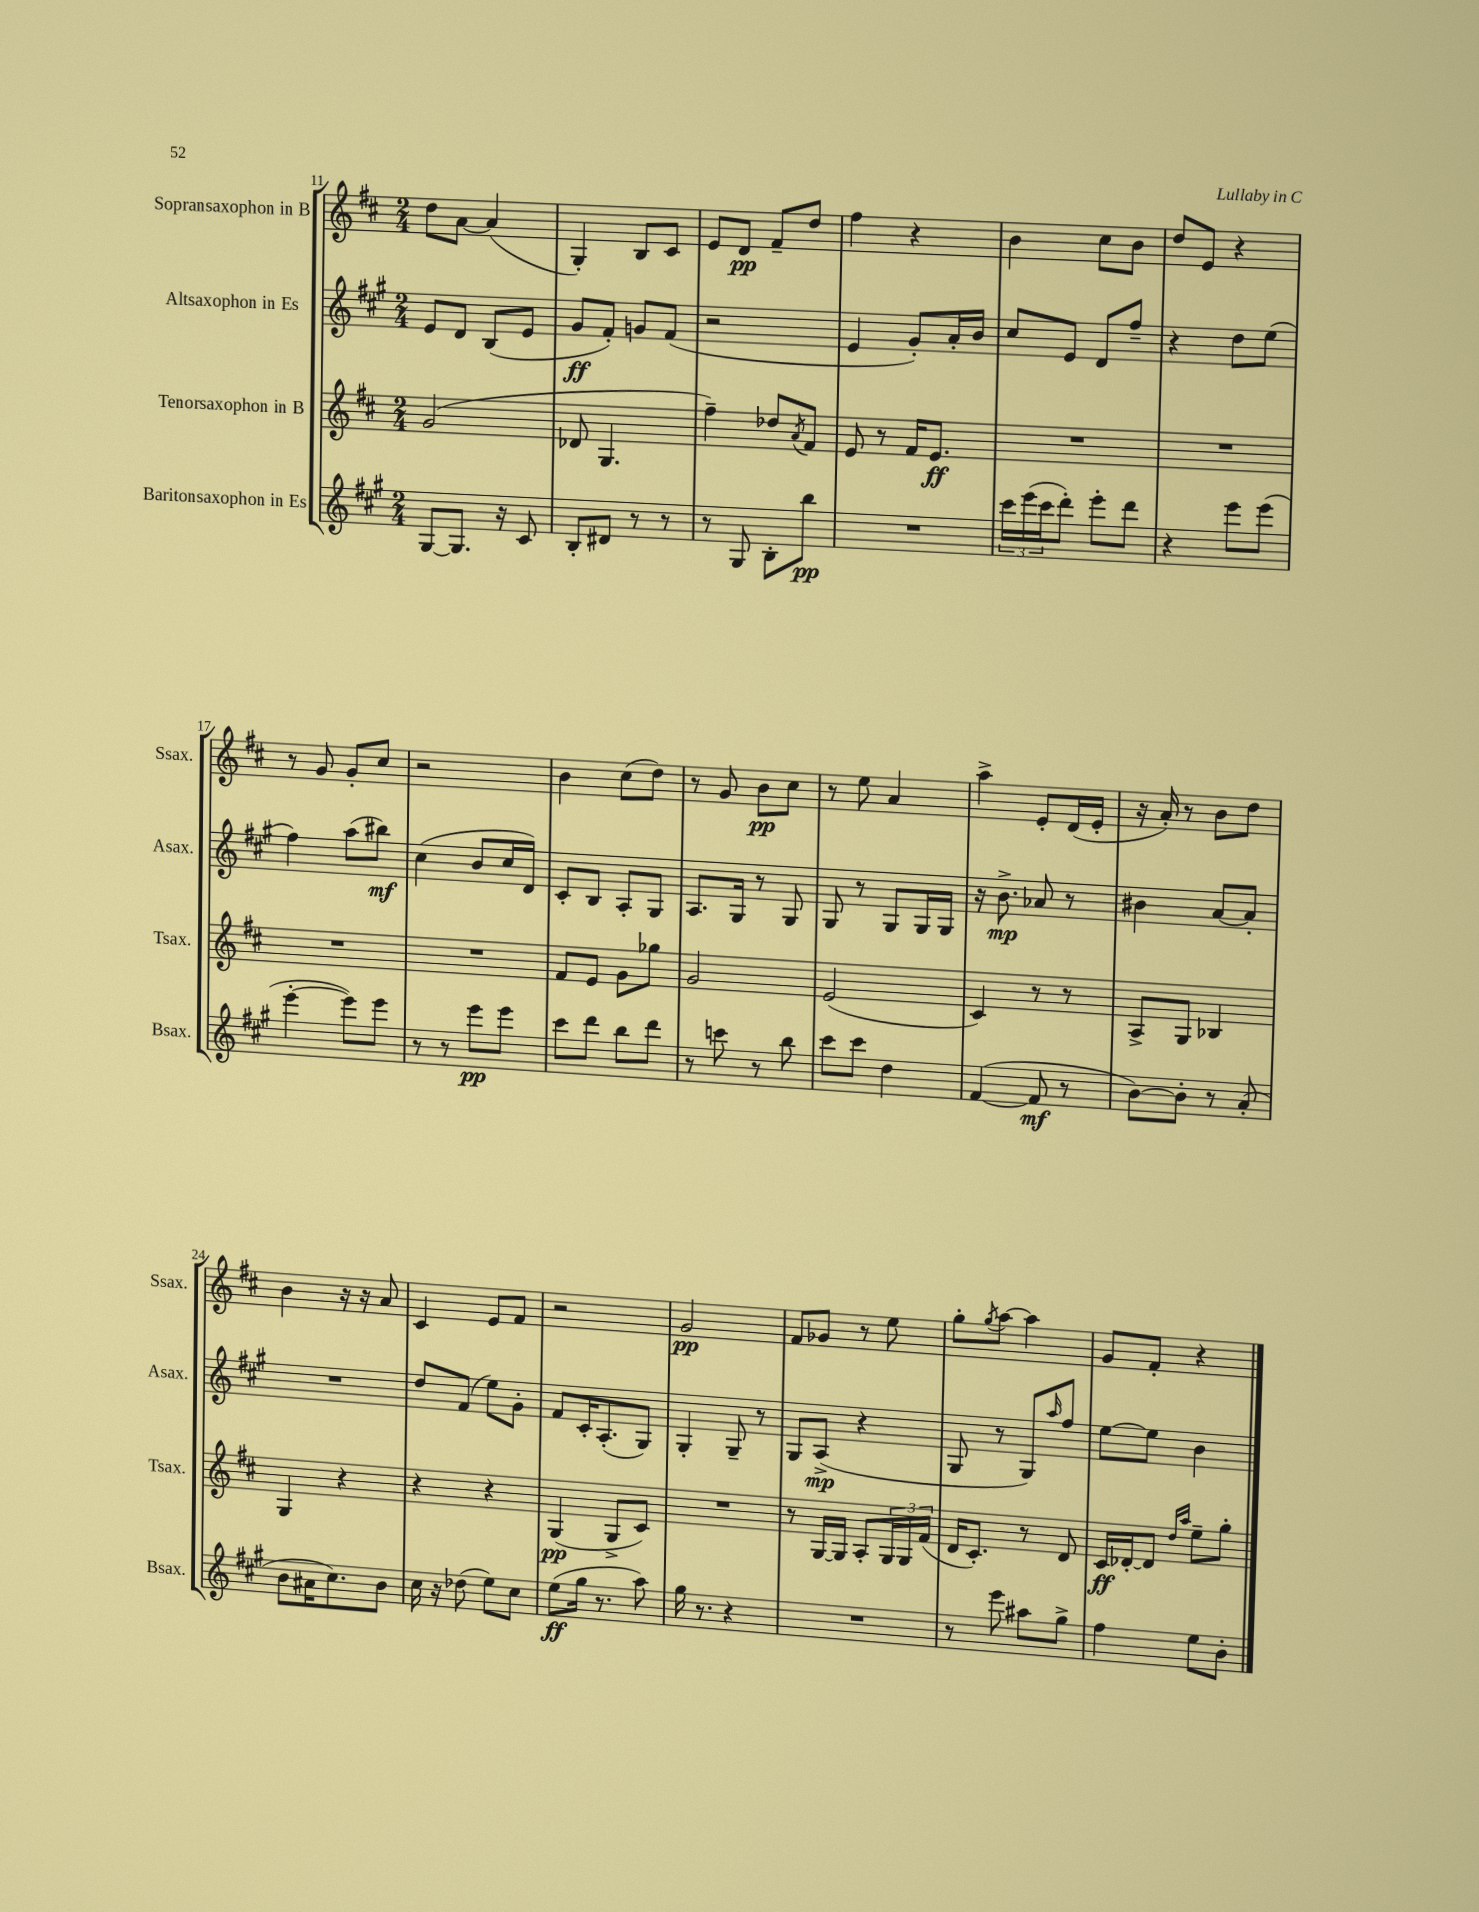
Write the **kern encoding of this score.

**kern	**kern	**kern	**kern
*staff4	*staff3	*staff2	*staff1
*clefG2	*clefG2	*clefG2	*clefG2
*k[f#c#g#]	*k[f#c#]	*k[f#c#g#]	*k[f#c#]
*M2/4	*M2/4	*M2/4	*M2/4
[8G#/L	(2g/	8e/L	8dd\L
8.G#/]J	.	8d/J	[8a\J
.	.	(8B/L	(4a/]
16r	.	.	.
8c#/	.	8e/J	.
=	=	=	=
8B'/L	8d-/	8g#/L	4G'/)
8d#/J	4.G/	8f#'/J)	.
8r	.	8g/L	8B/L
8r	.	(8f#/J	8c#/J
=	=	=	=
8r	4ff#~\)	2r	8e/L
8G#/	.	.	8d/J
8B'\L	8dd-/L	.	8f#~/L
.	8qa/	.	.
8bb\J	8f#/J	.	8dd/J
=	=	=	=
2r	8e/	4e/	4ff#\
.	8r	.	.
.	16f#/LK	8g#'/L)	4r
.	8.e/J	.	.
.	.	16a'/L	.
.	.	16b/JJ	.
=	=	=	=
24ccc#\LL	2r	8cc#/L	4b\
(24eee\	.	.	.
24ccc#\J	.	.	.
8ddd'\J)	.	8e/J	.
8eee'\L	.	8d/L	8cc#\L
8ddd\J	.	8ff#~/J	8b\J
=	=	=	=
4r	2r	4r	8dd/L
.	.	.	8e/J
8eee\L	.	8dd\L	4r
(8eee\J	.	(8ee\J	.
=	=	=	=
[4eee'\	2r	4ff#\)	8r
.	.	.	8g/
8eee\]L)	.	(8aa\L	8g'/L
8eee\J	.	8bb#\J)	8cc#/J
=	=	=	=
8r	2r	(4cc#\	2r
8r	.	.	.
8eee\L	.	8b/L	.
8eee\J	.	16cc#/L	.
.	.	16d/JJ)	.
=	=	=	=
8ccc#\L	8f#/L	8c#'/L	4b\
8ddd\J	8e/J	8B/J	.
8bb\L	8g\L	8A'/L	(8cc#\L
8ddd\J	8gg-\J	8G#/J	8dd\J)
=	=	=	=
8r	2g/	8.A/L	8r
8ccc\	.	.	8g/
.	.	16G#/Jk	.
8r	.	8r	8b\L
8bb\	.	8G#/	8cc#\J
=	=	=	=
8ccc#\L	(2e/	8G#/	8r
8ccc#\J	.	8r	8ee\
4dd\	.	8G#/L	4a/
.	.	16G#/L	.
.	.	16G#/JJ	.
=	=	=	=
([4f#/	4c#/)	16r	4aa^\
.	.	8.b^\	.
8f#/]	8r	8a-/	8e'/L
8r	8r	8r	(16d/L
.	.	.	16e'/JJ
=	=	=	=
[8b\L)	8A^/L	4b#\	16r
.	.	.	16a'/)
8b'\]J	8G/J	.	8r
8r	4B-/	[8a/L	8b\L
(8a'/	.	8a'/]J	8dd\J
=	=	=	=
8b\L	4G/	2r	4b\
16a#\K	.	.	.
8.cc#\)	.	.	.
.	4r	.	16r
.	.	.	16r
8b\J	.	.	8a/
=	=	=	=
16cc#\	4r	8dd/L	4c#/
16r	.	.	.
(8dd-\	.	(8f#/J	.
8ee\L)	4r	8ee\L)	8e/L
8cc#\J	.	8g#'\J	8f#/J
=	=	=	=
(8ee\L	(4G/	8f#/L	2r
16gg#\Jk	.	16c#'/K	.
8.r	.	(8.A'/	.
.	8G^/L	.	.
8aa\)	8c#/J)	8G#/J)	.
=	=	=	=
16gg#\	2r	4G#'/	2g/
8.r	.	.	.
4r	.	8G#~/	.
.	.	8r	.
=	=	=	=
2r	8r	8G#/L	8f#/L
.	[16G/LL	(8A^/J	8g-/J
.	16G/]JJ	.	.
.	8A'/L	4r	8r
.	24G/L	.	8ee\
.	24G/	.	.
.	(24f#/JJ	.	.
=	=	=	=
8r	16d/LK	8G#/	8gg'\L
.	8.c#'/J)	.	.
.	.	.	8qgg/
8eee\	.	8r	[8aa\J
8aa#\L	8r	8G#/L)	4aa\]
.	.	16qqaa/	.
8gg#^\J	8d/	8ff#/J	.
=	=	=	=
4ff#\	16c#/LL	[8ee\L	8g/L
.	[16d-'/J	.	.
.	8d-/]J	8ee\]J	8f#'/J
.	16qqdd/LL	.	.
.	16qqaa/JJ	.	.
8ee\L	8ee~\L	4b\	4r
8b'\J	8gg'\J	.	.
==	==	==	==
*-	*-	*-	*-
